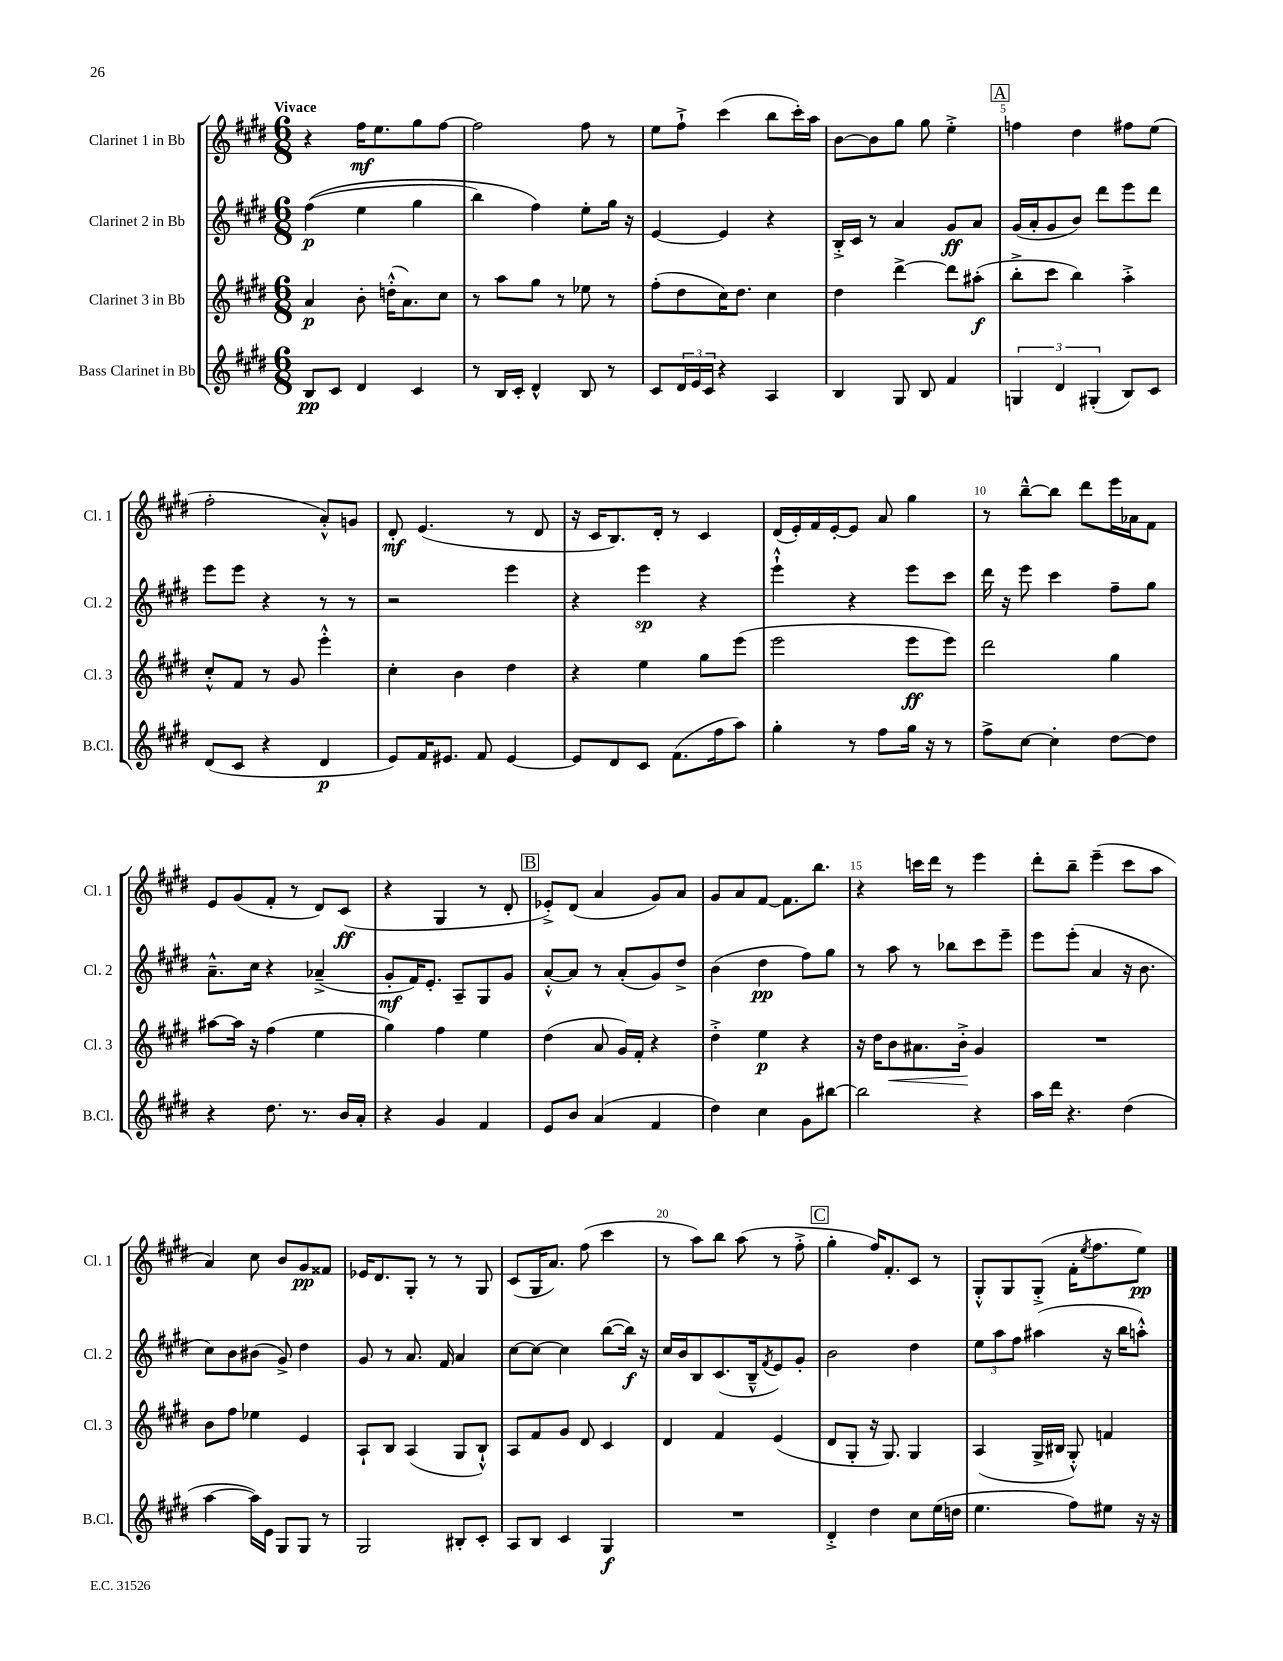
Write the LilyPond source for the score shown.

<<
\new StaffGroup <<
\new Staff = "s0" \with { instrumentName = "Clarinet 1 in Bb" shortInstrumentName = "Cl. 1" } {
    \clef treble \key e \major \numericTimeSignature \time 6/8 \tempo "Vivace"
    r4 fis''16\mf e''8. gis''8 fis''8~ |
    fis''2 fis''8 r8 |
    e''8 fis''8-!-> cis'''4( b''8 cis'''16-.) a''16 |
    b'8~ b'8 gis''8 gis''8 e''4-.-> |
    \mark \markup { \box "A" } f''4 dis''4 fis''8 e''8( |
    fis''2-. a'8-.-^) g'8 |
    dis'8-.\mf e'4.( r8 dis'8 |
    r16 cis'16 b8.) dis'16-. r8 cis'4 |
    dis'16( e'16-.) fis'16 e'16~-. e'8 a'8 gis''4 |
    r8 b''8~---^ b''8 dis'''8 e'''16 aes'16 fis'8 |
    e'8 gis'8( fis'8-. r8 dis'8) cis'8\ff( |
    r4 gis4 r8 dis'8-. |
    \mark \markup { \box "B" } ees'8-.->) dis'8( a'4 gis'8) a'8 |
    gis'8 a'8 fis'8~ fis'8. b''8. |
    r4 c'''16 dis'''16 r8 e'''4 |
    dis'''8-. b''8-- e'''4--( cis'''8 a''8 |
    a'4) cis''8 b'8 gis'8\pp fisis'8 |
    ees'16 dis'8. gis8-. r8 r8 gis8 |
    cis'8( gis16 a'8.) fis''8( cis'''4 |
    r8 a''8) b''8 a''8( r8 fis''8-.-> |
    \mark \markup { \box "C" } gis''4-. fis''16) fis'8.-. cis'8 r8 |
    gis8-.-^ gis8 gis8-.->( fis'16-. \acciaccatura { e''8 } fis''8. e''8\pp) \bar "|." |
}
\new Staff = "s1" \with { instrumentName = "Clarinet 2 in Bb" shortInstrumentName = "Cl. 2" } {
    \clef treble \key e \major \numericTimeSignature \time 6/8
    fis''4\p(\( e''4 gis''4 |
    b''4) fis''4\) e''8-. gis''16 r16 |
    e'4~ e'4 r4 |
    b16-.-> cis'16 r8 a'4 gis'8\ff a'8 |
    \mark \markup { \box "A" } gis'16( a'16-. gis'8 b'8) dis'''8 e'''8 dis'''8 |
    e'''8 e'''8 r4 r8 r8 |
    r2 e'''4 |
    r4 e'''4\sp r4 |
    e'''4-!-^ r4 e'''8 cis'''8 |
    dis'''16 r16 e'''8 cis'''4 fis''8-- gis''8 |
    a'8.---^ cis''16 r4 aes'4--->( |
    gis'8-.\mf fis'16) e'8.-. a8-- gis8 gis'8 |
    \mark \markup { \box "B" } a'8~-.-^ a'8 r8 a'8-.( gis'8) dis''8-> |
    b'4( dis''4\pp fis''8) gis''8 |
    r8 a''8 r8 bes''8 cis'''8 e'''8-- |
    e'''8 e'''8-.( a'4 r16 b'8. |
    cis''8) b'8 bis'8( gis'8->) dis''4 |
    gis'8 r8 a'8. fis'16 a'4 |
    cis''8~ cis''8~ cis''4 b''8~( b''16\f) r16 |
    cis''16 b'16 b8 cis'8.( b16---^ \acciaccatura { fis'8 } e'8) gis'8-. |
    \mark \markup { \box "C" } b'2 dis''4 |
    \tuplet 3/2 { e''8 a''8 fis''8 } ais''4( r16 b''16 a''8-.-^) \bar "|." |
}
\new Staff = "s2" \with { instrumentName = "Clarinet 3 in Bb" shortInstrumentName = "Cl. 3" } {
    \clef treble \key e \major \numericTimeSignature \time 6/8
    a'4\p b'8-. d''16-.-^( a'8.) cis''8 |
    r8 a''8 gis''8 r8 ees''8 r8 |
    fis''8-.( dis''8 cis''16) dis''8. cis''4 |
    dis''4 dis'''4~-> dis'''8 ais''8-.\f( |
    \mark \markup { \box "A" } b''8-.-> cis'''8 b''4) a''4-.-> |
    cis''8-.-^ fis'8 r8 gis'8 e'''4-.-^ |
    cis''4-. b'4 dis''4 |
    r4 e''4 gis''8 e'''8( |
    e'''2 e'''8\ff e'''8) |
    dis'''2 gis''4 |
    ais''8~ ais''16 r16 fis''4( e''4 |
    gis''4) fis''4 e''4 |
    \mark \markup { \box "B" } dis''4( a'8 gis'16) fis'16-. r4 |
    dis''4-.-> e''4\p r4 |
    r16 dis''16 b'8\< ais'8. b'16-.->\! gis'4 |
    R2. |
    b'8 fis''8 ees''4 e'4 |
    a8-! b8 a4( gis8 b8-!-^) |
    a8 fis'8 gis'8 dis'8 cis'4 |
    dis'4 fis'4 e'4( |
    \mark \markup { \box "C" } dis'8 gis8-. r16 gis8.) gis4 |
    a4( gis16-> bis16 gis8-.-^) f'4 \bar "|." |
}
\new Staff = "s3" \with { instrumentName = "Bass Clarinet in Bb" shortInstrumentName = "B.Cl." } {
    \clef treble \key e \major \numericTimeSignature \time 6/8
    b8\pp cis'8 dis'4 cis'4 |
    r8 b16 cis'16-. dis'4-^ b8 r8 |
    cis'8 \tuplet 3/2 { dis'16 e'16 cis'16 } r4 a4 |
    b4 gis8 b8 fis'4 |
    \mark \markup { \box "A" } \tuplet 3/2 { g4 dis'4 gis4-.( } b8) cis'8 |
    dis'8( cis'8 r4 dis'4\p |
    e'8) fis'16 eis'8. fis'8 eis'4~ |
    eis'8 dis'8 cis'8 fis'8.( fis''16 a''8) |
    gis''4-. r8 fis''8 gis''16 r16 r8 |
    fis''8-> cis''8~ cis''4-. dis''8~ dis''8 |
    r4 dis''8. r8. b'16 a'16-. |
    r4 gis'4 fis'4 |
    \mark \markup { \box "B" } e'8 b'8 a'4( fis'4 |
    dis''4) cis''4 gis'8 bis''8~ |
    bis''2 r4 |
    a''16 dis'''16 r4. dis''4( |
    a''4~ a''16) e'16 gis8 gis8 r8 |
    gis2 bis8-. cis'8-. |
    a8 b8 cis'4 gis4\f |
    R2. |
    \mark \markup { \box "C" } dis'4-.-> dis''4 cis''8 e''16( d''16 |
    e''4. fis''8) eis''8 r16 r16 \bar "|." |
}
>>
>>
\layout { \context { \Score \override BarNumber.break-visibility = ##(#f #t #t) barNumberVisibility = #(every-nth-bar-number-visible 5) } }
